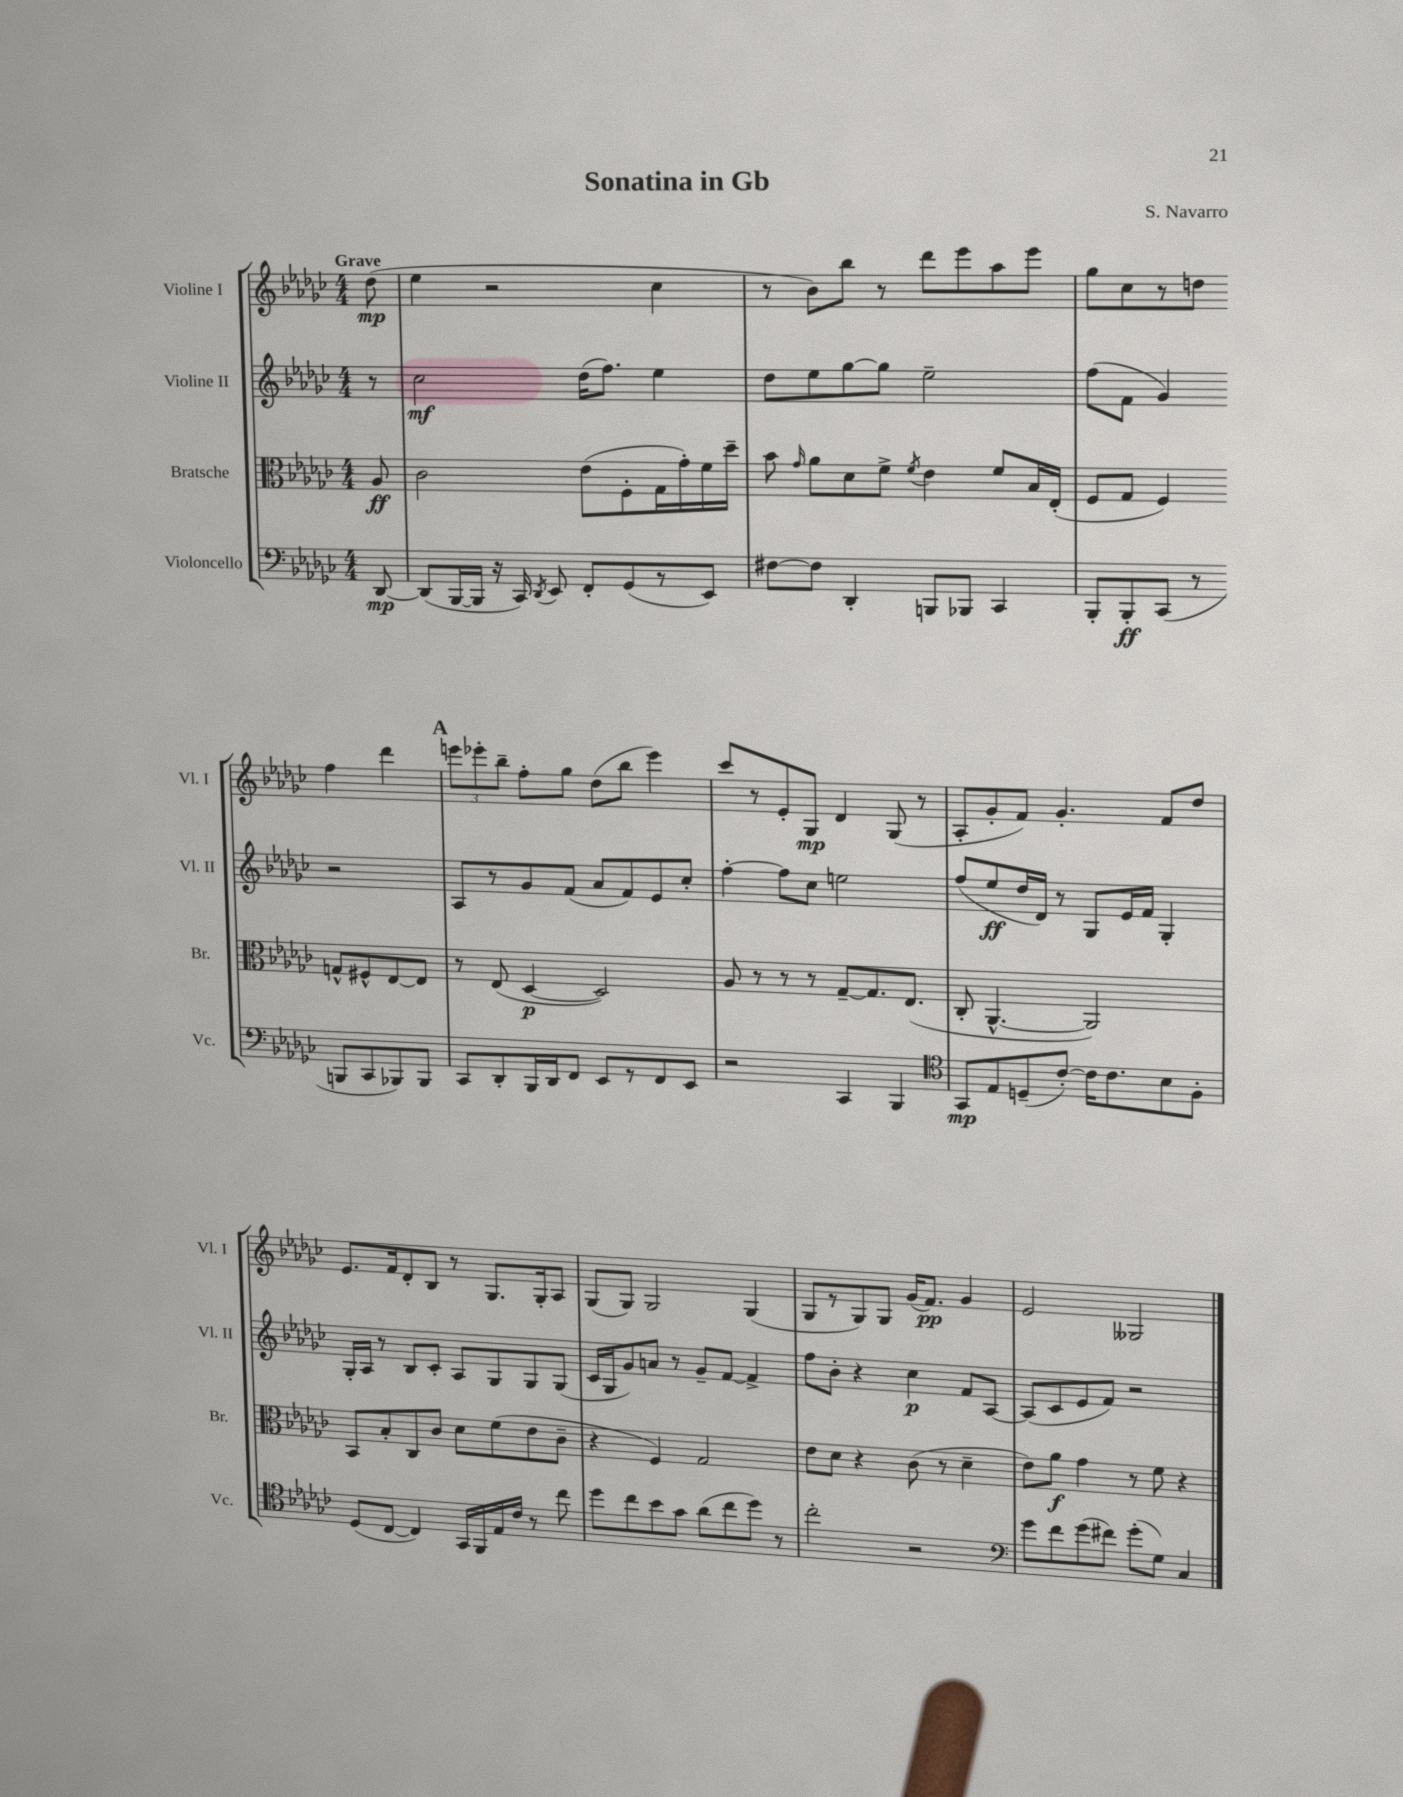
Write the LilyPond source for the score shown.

\header { title = "Sonatina in Gb" composer = "S. Navarro" }
<<
\new StaffGroup <<
\new Staff = "s0" \with { instrumentName = "Violine I" shortInstrumentName = "Vl. I" } {
    \clef treble \key ges \major \numericTimeSignature \time 4/4 \partial 8 \tempo "Grave"
    \autoBeamOff des''8\mp( |
    ees''4 r2 ces''4 |
    r8 bes'8[) bes''8] r8 des'''8[ ees'''8 aes''8 ees'''8] |
    ges''8[ ces''8 r8 d''8] f''4 des'''4 |
    \mark \markup { \bold "A" } \tuplet 3/2 { e'''8[ ees'''8-. bes''8]-- } f''8[-. ges''8] des''8[( bes''8] ees'''4) |
    ces'''8[ r8 ees'8-. ges8]\mp des'4 ges8( r8 |
    aes8[-. ges'8-. f'8]) ges'4.-. f'8[ des''8] |
    ees'8.[ f'16 des'8-. bes8] r8 ges8.[ ges16-. aes8] |
    ges8[( ges8]) ges2 ges4( |
    ges8[ r8 ges8) ges8] ges'16[( f'8.]\pp) ges'4 |
    ees'2 geses2 \bar "|." |
}
\new Staff = "s1" \with { instrumentName = "Violine II" shortInstrumentName = "Vl. II" } {
    \clef treble \key ges \major \numericTimeSignature \time 4/4 \partial 8
    \autoBeamOff r8 |
    ces''2\mf des''16[( f''8.]) ees''4 |
    des''8[ ees''8 ges''8~ ges''8] ees''2-- |
    f''8[( f'8] ges'4) r2 |
    \mark \markup { \bold "A" } aes8[ r8 ges'8 f'8]( aes'8[ f'8) ees'8 ces''8]-. |
    f''4~-. f''8[ ces''8] e''2 |
    f''8[( ees''8\ff des''16 des'16]) r8 ges8[ ees'16 f'16] ges4-. |
    ges16[-. aes16] r8 bes8[ ces'8]-. aes8[ ges8 ges8 ges8]( |
    ces'16[ ges16 ges'8) a'8] r8 ges'8[-- f'8]~ f'4-> |
    f''8[ bes'8]-. r4 ces''4\p f'8[ aes8]~ |
    aes8[( ces'8 ees'8 f'8]) r2 \bar "|." |
}
\new Staff = "s2" \with { instrumentName = "Bratsche" shortInstrumentName = "Br." } {
    \clef alto \key ges \major \numericTimeSignature \time 4/4 \partial 8
    \autoBeamOff aes8\ff |
    ces'2 ees'8[( f8-. ges16 ges'16-.) f'16 des''16]-- |
    bes'8 \grace { ges'16 } aes'8[ des'8 f'8]-> \acciaccatura { f'8 } ees'4 f'8[ bes16 ees16]-.( |
    f8[ ges8] f4) g8[-^ fis8-^ ees8~ ees8] |
    \mark \markup { \bold "A" } r8 ees8( des4~\p des2) |
    aes8 r8 r8 r8 ges8[~-- ges8. ees8.]( |
    ces8-. aes,4.~-^ aes,2) |
    bes,8[ bes8-. ces8 ces'8] des'8[ f'8( ees'8 ces'8]-- |
    r4 f4) ges2 |
    ees'8[ des'8] r4 ces'8( r8 des'4-- |
    ees'8[) aes'8]\f ges'4 r8 f'8 r4 \bar "|." |
}
\new Staff = "s3" \with { instrumentName = "Violoncello" shortInstrumentName = "Vc." } {
    \clef bass \key ges \major \numericTimeSignature \time 4/4 \partial 8
    \autoBeamOff des,8~\mp |
    des,8[( bes,,16~ bes,,16] r16 ces,16) \acciaccatura { des,8 } ees,8 f,8[-. ges,8( r8 ees,8]) |
    fis8[~ fis8] des,4-. b,,8[ bes,,8] ces,4 |
    bes,,8[-. bes,,8-.\ff ces,8]( r8 b,,8[ ces,8 bes,,8) bes,,8] |
    \mark \markup { \bold "A" } ces,8[ des,8-. bes,,16 des,16 f,8] ees,8[ r8 f,8 ees,8] |
    r2 ces,4 bes,,4 |
    \clef tenor ges,8[\mp ees8 d8--( ces'8]~-.) ces'16[ ces'8. bes8 f8]-. |
    des8[( ces8]~ ces4) ges,16[ f,16 ees16 ces'16] r8 ces''8 |
    des''8[ ces''8 bes'8 ges'8] aes'8[( ces''8 des''8]) r8 |
    ces''2-. r2 |
    \clef bass ges'8[ f'8 ges'8( fis'8]) ges'8[-.( ges8]) ces4 \bar "|." |
}
>>
>>
\layout { \context { \Score \remove "Bar_number_engraver" } }
